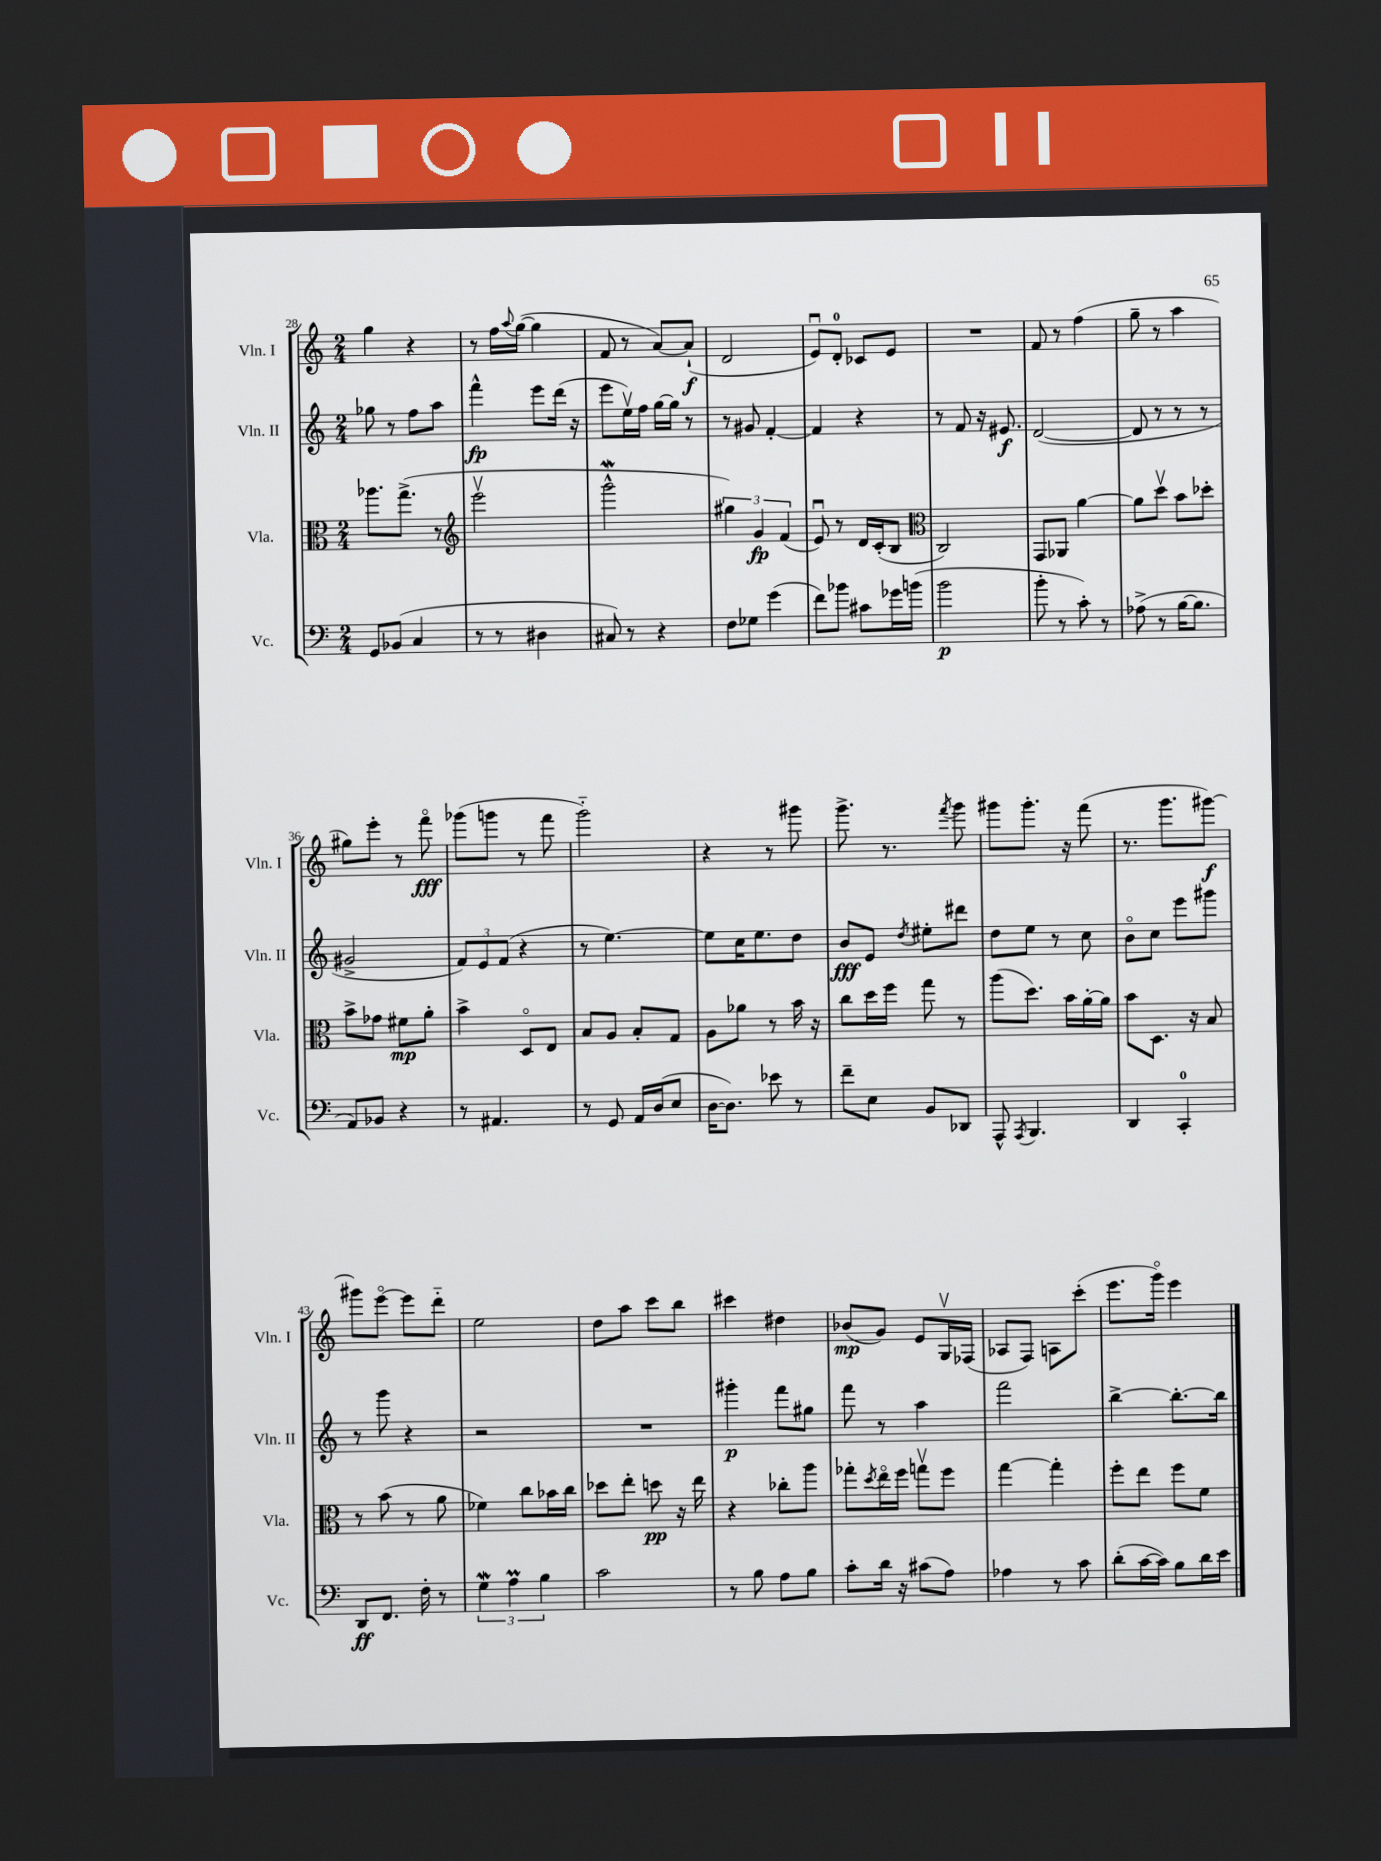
<<
\new StaffGroup <<
\new Staff = "s0" \with { instrumentName = "Vln. I" shortInstrumentName = "Vln. I" } {
    \clef treble \key c \major \numericTimeSignature \time 2/4
    g''4 r4 |
    r8 f''16 \appoggiatura { a''8 } g''16~( g''4 |
    f'8 r8 a'8~) a'8-!\f( |
    d'2 |
    e'8\downbow) d'8-0-. ces'8 e'8 |
    R2 |
    f'8 r8 f''4( |
    g''8-- r8 a''4 |
    gis''8) e'''8-. r8 f'''8\flageolet\fff |
    ges'''8( g'''8 r8 f'''8 |
    g'''2-_) |
    r4 r8 gis'''8 |
    g'''8.-> r8. \acciaccatura { f'''8 } g'''8 |
    gis'''8 gis'''8.-. r16 f'''8( |
    r8. g'''8. gis'''8~\f) |
    gis'''8 e'''8~\flageolet e'''8 d'''8-_ |
    e''2 |
    d''8 a''8 c'''8 b''8 |
    cis'''4 dis''4 |
    bes'8\mp( g'8) e'8 g16\upbow fes16( |
    aes8 f8) a8 c'''8-.( |
    e'''8. g'''16\flageolet) e'''4 \bar "|." |
}
\new Staff = "s1" \with { instrumentName = "Vln. II" shortInstrumentName = "Vln. II" } {
    \clef treble \key c \major \numericTimeSignature \time 2/4
    ges''8 r8 f''8 a''8 |
    f'''4-^\fp e'''8 d'''16( r16 |
    e'''8 e''16\upbow) f''16 g''16~ g''16 r8 |
    r8 gis'8 f'4~-. |
    f'4 r4 |
    r8 f'8 r16 eis'8.\f |
    d'2~( |
    d'8 r8 r8 r8 |
    gis'2-> |
    \tuplet 3/2 { f'8) e'8 f'8( } r4 |
    r8 e''4.~) |
    e''8 c''16 e''8. d''8 |
    b'8\fff e'8 \acciaccatura { d''8 } eis''8-. dis'''8 |
    d''8 e''8 r8 c''8 |
    b'8\flageolet c''8 e'''8 gis'''8 |
    r8 g'''8 r4 |
    r2 |
    R2 |
    gis'''4-.\p f'''8 gis''8 |
    f'''8 r8 a''4 |
    f'''2 |
    b''4~-> b''8.~-. b''16 \bar "|." |
}
\new Staff = "s2" \with { instrumentName = "Vla." shortInstrumentName = "Vla." } {
    \clef alto \key c \major \numericTimeSignature \time 2/4
    aes''8. g''8.->( r8 |
    \clef treble e'''2\upbow |
    g'''2-^\mordent |
    \tuplet 3/2 { gis''4) g'4\fp f'4( } |
    e'8\downbow) r8 d'16 c'16-.( b8 |
    \clef alto c2) |
    g,8 aes,8 a'4~ |
    a'8 d''8\upbow b'8 des''8-. |
    b'8-> ges'8 fis'8\mp a'8-. |
    b'4-> d8\flageolet e8 |
    b8 a8 b8-. g8 |
    a8 aes'8 r8 b'16 r16 |
    c''8 d''16 f''16 g''8 r8 |
    a''8( d''8.) b'16 a'16~-. a'16 |
    b'8 d8. r16 b8 |
    r8 b'8( r8 a'8 |
    fes'4) c''8 bes'16 c''16 |
    des''8 e''8-. d''8\pp r16 e''16 |
    r4 ces''8-. a''8 |
    ges''8-. \acciaccatura { d''8 } e''16\flageolet f''16 g''8\upbow f''8 |
    g''4~ g''4-. |
    f''8-. e''8 f''8 f'8 \bar "|." |
}
\new Staff = "s3" \with { instrumentName = "Vc." shortInstrumentName = "Vc." } {
    \clef bass \key c \major \numericTimeSignature \time 2/4
    g,8 bes,8( c4 |
    r8 r8 dis4 |
    cis8) r8 r4 |
    f8 ges8 g'4( |
    f'8) bes'8 cis'8 ges'16 b'16( |
    b'2\p |
    b'8-. r8 c'8-.) r8 |
    aes8->( r8 b16~ b8. |
    a,8) bes,8 r4 |
    r8 ais,4. |
    r8 g,8 a,16 d16( e8 |
    d16~ d8.) ees'8 r8 |
    f'8-- e8 b,8 des,8 |
    a,,8-^ \acciaccatura { a,,8 } b,,4. |
    d,4 c,4-0-. |
    d,8\ff f,8. f16-. r8 |
    \tuplet 3/2 { g4\mordent a4\prall b4 } |
    c'2 |
    r8 b8 a8 b8 |
    c'8-. d'16 r16 cis'8( a8) |
    aes4 r8 c'8 |
    d'8-.( c'16~ c'16) b8 d'16 e'16 \bar "|." |
}
>>
>>
\layout { \context { \Score currentBarNumber = #28 } }
